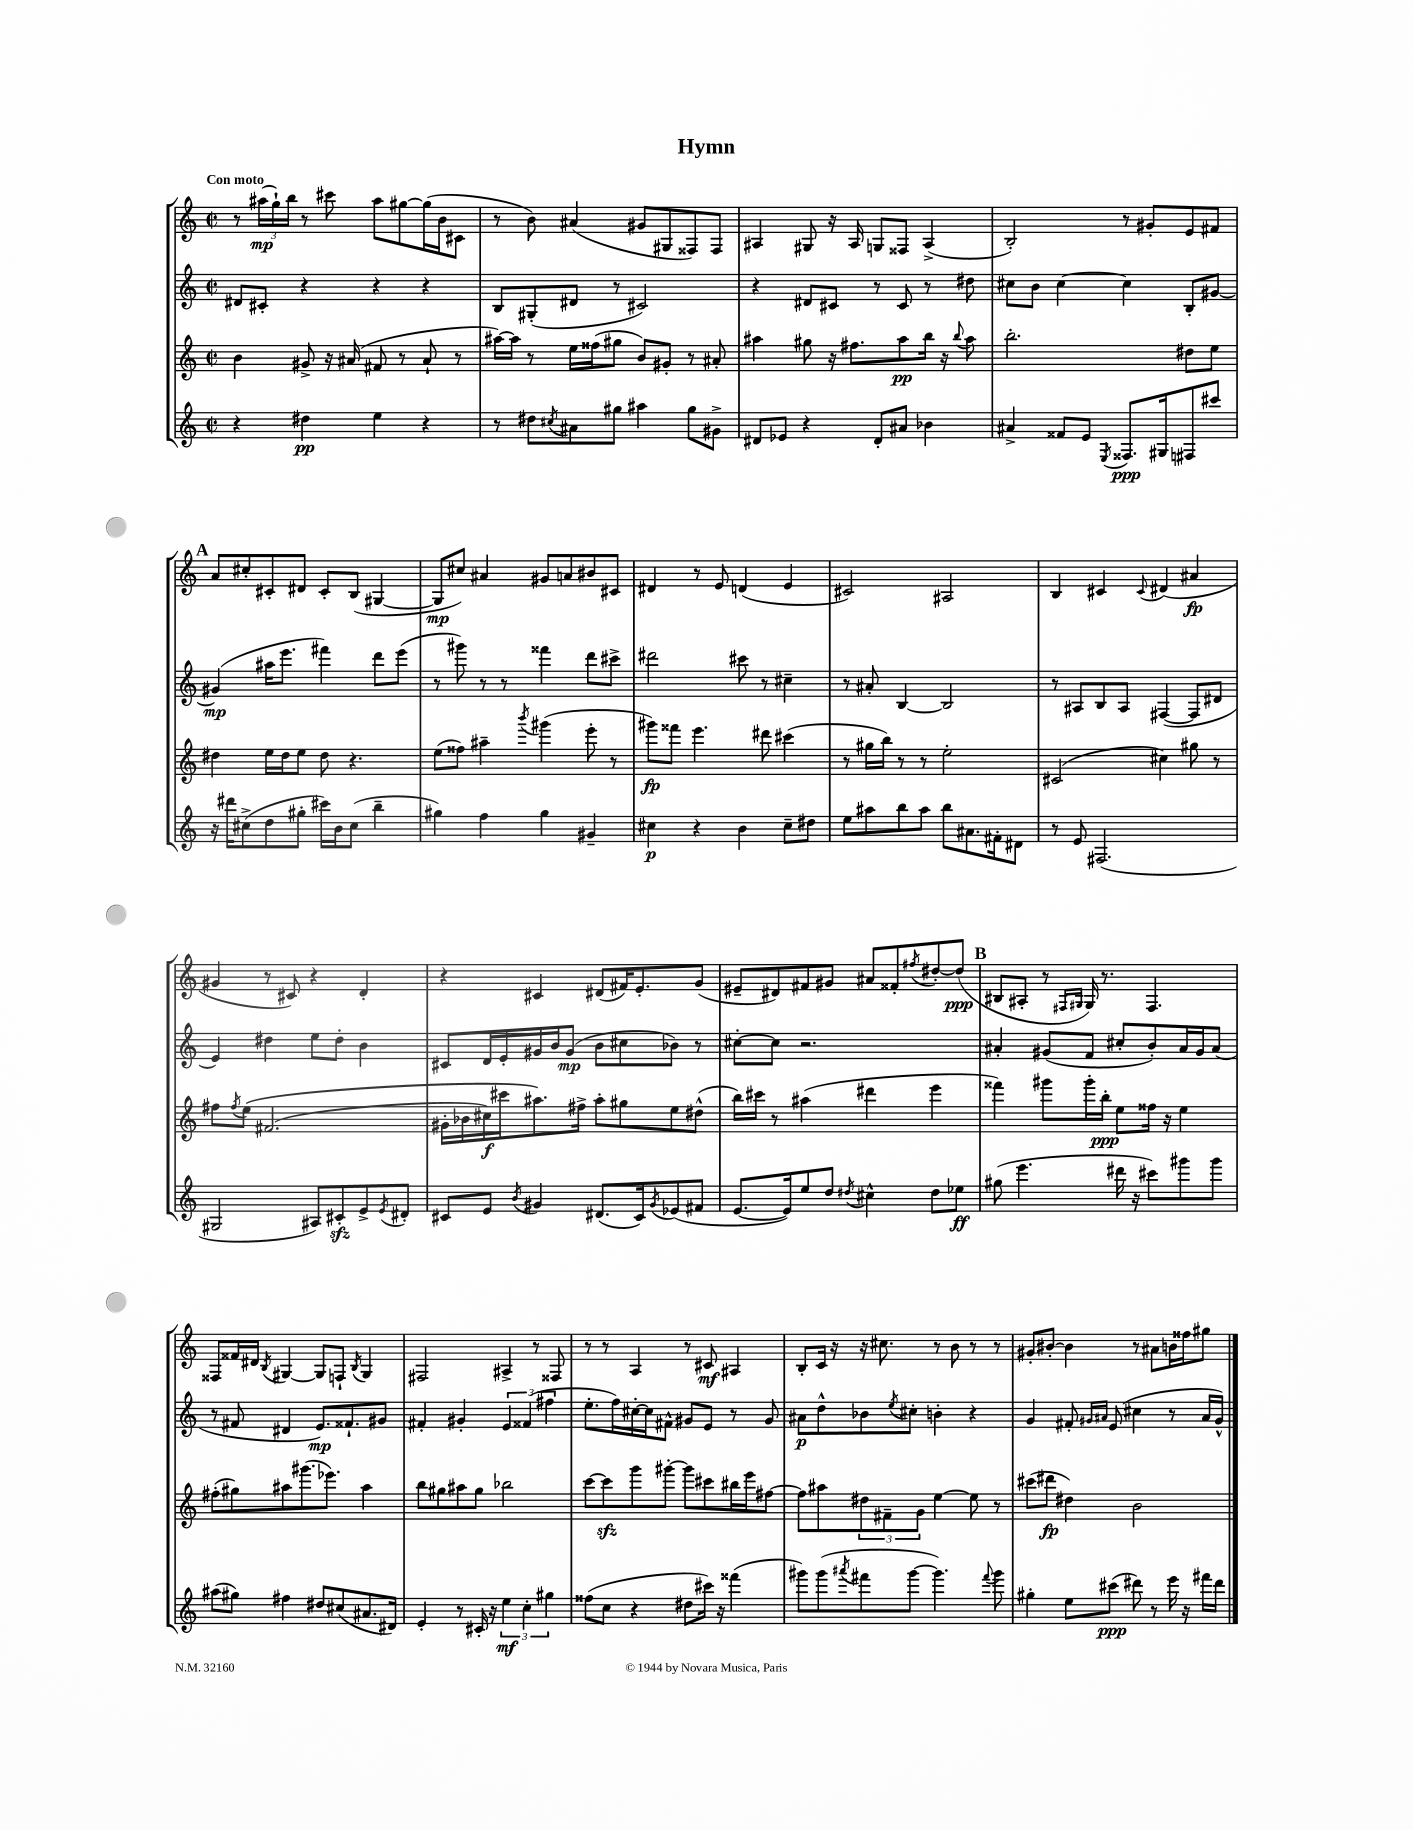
\header { title = "Hymn" }
<<
\new StaffGroup <<
\new Staff = "s0" {
    \clef treble \key c \major \defaultTimeSignature \time 2/2 \tempo "Con moto"
    r8 \tuplet 3/2 { ais''16\mp( g''16-!) b''16 } r8 cis'''8 ais''8 gis''8~ gis''16( b'16 cis'8 |
    r8 b'8) ais'4( gis'8 gis8 fisis8) fisis8 |
    ais4 gis8 r16 ais16 g8 fisis8 ais4->( |
    b2-.) r8 gis'8-. e'8 fis'8 |
    \mark \markup { \bold "A" } a'8 cis''8-. cis'8-. dis'8 cis'8-. b8( gis4~ |
    gis8\mp cis''8) ais'4 gis'8 a'8 bis'8 cis'8 |
    dis'4 r8 e'8 d'4( e'4 |
    cis'2) ais2 |
    b4 cis'4 \appoggiatura { cis'8 } dis'4( ais'4\fp |
    gis'4 r8 cis'8) r4 d'4-. |
    r4 cis'4 dis'8( fis'16) e'8.-. g'8( |
    eis'8-- dis'8) fis'8 gis'8 ais'8 fisis'8-. \acciaccatura { fis''8 } dis''8~-. dis''8\ppp( |
    \mark \markup { \bold "B" } bis8 ais8-. r8 \grace { fis16 gis16 } gis16) r8. fis4. |
    fisis8 fisis'16 dis'16 \acciaccatura { b8 } gis4~ gis8 f8-! \acciaccatura { b8 } gis4 |
    fis2 ais4-> r8 fisis8 |
    r8 r8 a4 r8 cis'8\mf ais4 |
    b8-. c'16 r16 r16 cis''8. r8 b'8 r8 r8 |
    gis'8-. bis'8~-. bis'4 r8 ais'8 b'16 fisis''16 gis''8 \bar "|." |
}
\new Staff = "s1" {
    \clef treble \key c \major \defaultTimeSignature \time 2/2
    dis'8 cis'8-. r4 r4 r4 |
    b8 gis8-.( dis'8 r8 cis'2) |
    r4 dis'8 cis'8 r8 cis'8 r8 dis''8 |
    cis''8 b'8 cis''4~ cis''4 b8-. gis'8~ |
    \mark \markup { \bold "A" } gis'4\mp( ais''16 e'''8. fis'''4) d'''8 e'''8( |
    r8 gis'''8) r8 r8 fisis'''4 d'''8 cis'''8-> |
    dis'''2 cis'''8 r8 cis''4-- |
    r8 ais'8-. b4~ b2 |
    r8 ais8 b8 ais8 fis4~( fis8 dis'8 |
    e'4) dis''4 e''8 dis''8-. b'4 |
    cis'8 d'16 e'16-. gis'16 b'16 gis'8\mp( b'8 cis''8 bes'8) r8 |
    cis''8~-. cis''8 r2. |
    \mark \markup { \bold "B" } ais'4-. gis'8( f'8 cis''8-. b'8-.) ais'16 gis'16 ais'8( |
    r8 fis'8 dis'4 e'8.\mp) fisis'8.-! gis'8 |
    fis'4-. gis'4-. \tuplet 3/2 { e'4 fisis'4( fis''4 } |
    e''8.-. f''16) cis''16~-. cis''16 fis'8-^ gis'8 e'8 r8 gis'8 |
    ais'8\p d''8-^ bes'8 \acciaccatura { e''8 } cis''8-. b'4-. r4 |
    g'4 fis'8-. \grace { gis'16 ais'16 } e'8( cis''4 r8 ais'16 gis'16-^) \bar "|." |
}
\new Staff = "s2" {
    \clef treble \key c \major \defaultTimeSignature \time 2/2
    b'4 gis'8-> r16 ais'16( fis'8 r8 ais'8-! r8 |
    ais''16~) ais''16 r8 e''16 fisis''16( gis''8 b'8) gis'8-. r8 ais'8-. |
    ais''4 gis''8 r16 fis''8. ais''8\pp b''16 r16 \appoggiatura { b''8 } ais''8 |
    b''2.-. dis''8 e''8 |
    \mark \markup { \bold "A" } dis''4 e''16 dis''16 e''8 dis''8 r4. |
    e''8( fisis''8) ais''4-- \acciaccatura { b'''8 } gis'''4( e'''8-. r8 |
    gis'''8\fp) fisis'''8 e'''4. dis'''8 cis'''4( |
    r8 gis''16 b''16) r8 r8 e''2-. |
    cis'2( cis''4) gis''8 r8 |
    fis''8 \acciaccatura { fis''8 } e''8\( fis'2.( |
    gis'16-. bes'16 cis''16\f) cis'''16 ais''8.\) fis''16-> ais''8-. gis''8 e''8 dis''8-^( |
    b''16) cis'''16 r8 ais''4( dis'''4 e'''4 |
    \mark \markup { \bold "B" } fisis'''4) gis'''8 gis'''16-. b''16-.\ppp e''8 fisis''16 r16 e''4 |
    fis''8-.( gis''8) ais''8 gis'''8.( ees'''8.) ais''4 |
    b''8 gis''8 ais''8 gis''8 bes''2 |
    c'''8~ c'''8\sfz g'''8 gis'''8~-. gis'''8 cis'''8 bis''16 e'''16 fis''8~ |
    fis''8 ais''8 \tuplet 3/2 { dis''8 fis'8-- g'8 } e''4~ e''8 r8 |
    cis'''8( dis'''8\fp dis''4) b'2 \bar "|." |
}
\new Staff = "s3" {
    \clef treble \key c \major \defaultTimeSignature \time 2/2
    r4 dis''4\pp e''4 r4 |
    r8 dis''8 \acciaccatura { cis''8 } ais'8 gis''8 ais''4 gis''8 gis'8-> |
    dis'8 ees'8 r4 dis'8-. ais'8 bes'4 |
    ais'4-> fisis'8 e'8 \acciaccatura { e8 } fisis8.\ppp gis16 fis8 cis'''8 |
    \mark \markup { \bold "A" } r16 dis'''16 cis''8->( d''8 gis''8-. cis'''16) b'16 cis''8( b''4-- |
    gis''4) f''4 gis''4 gis'4-- |
    cis''4\p r4 b'4 cis''8-- dis''8 |
    e''8 ais''8 b''8 ais''8 b''8 ais'8. fis'16-. dis'8 |
    r8 e'8 fis2.( |
    gis2 ais8) cis'8-.\sfz e'8-> \acciaccatura { e'8 } dis'8-. |
    cis'8 e'8 \acciaccatura { b'8 } gis'4 dis'8.( cis'16) \acciaccatura { gis'8 } ees'8( fis'8 |
    e'8.~ e'16) e''8 d''8 \acciaccatura { dis''8 } cis''4-^ dis''8 ees''8\ff |
    \mark \markup { \bold "B" } gis''8( e'''4. dis'''16 r16 cis'''8) gis'''8 gis'''8 |
    ais''8( gis''8) fis''4 dis''8 cis''8( ais'8. dis'16) |
    e'4-. r8 cis'16-. r16 \tuplet 3/2 { e''4\mf c''4-. gis''4 } |
    fisis''8( c''8 r4 dis''8 cis'''16) r16 fisis'''4( |
    gis'''8) gis'''8( \acciaccatura { ais'''8 } fis'''8 gis'''8~ gis'''4.) \appoggiatura { fis'''8 } gis'''8 |
    gis''4-. e''8 cis'''8\ppp( dis'''8) r8 e'''16 r16 fis'''16 dis'''16 \bar "|." |
}
>>
>>
\layout { \context { \Score \remove "Bar_number_engraver" } }
